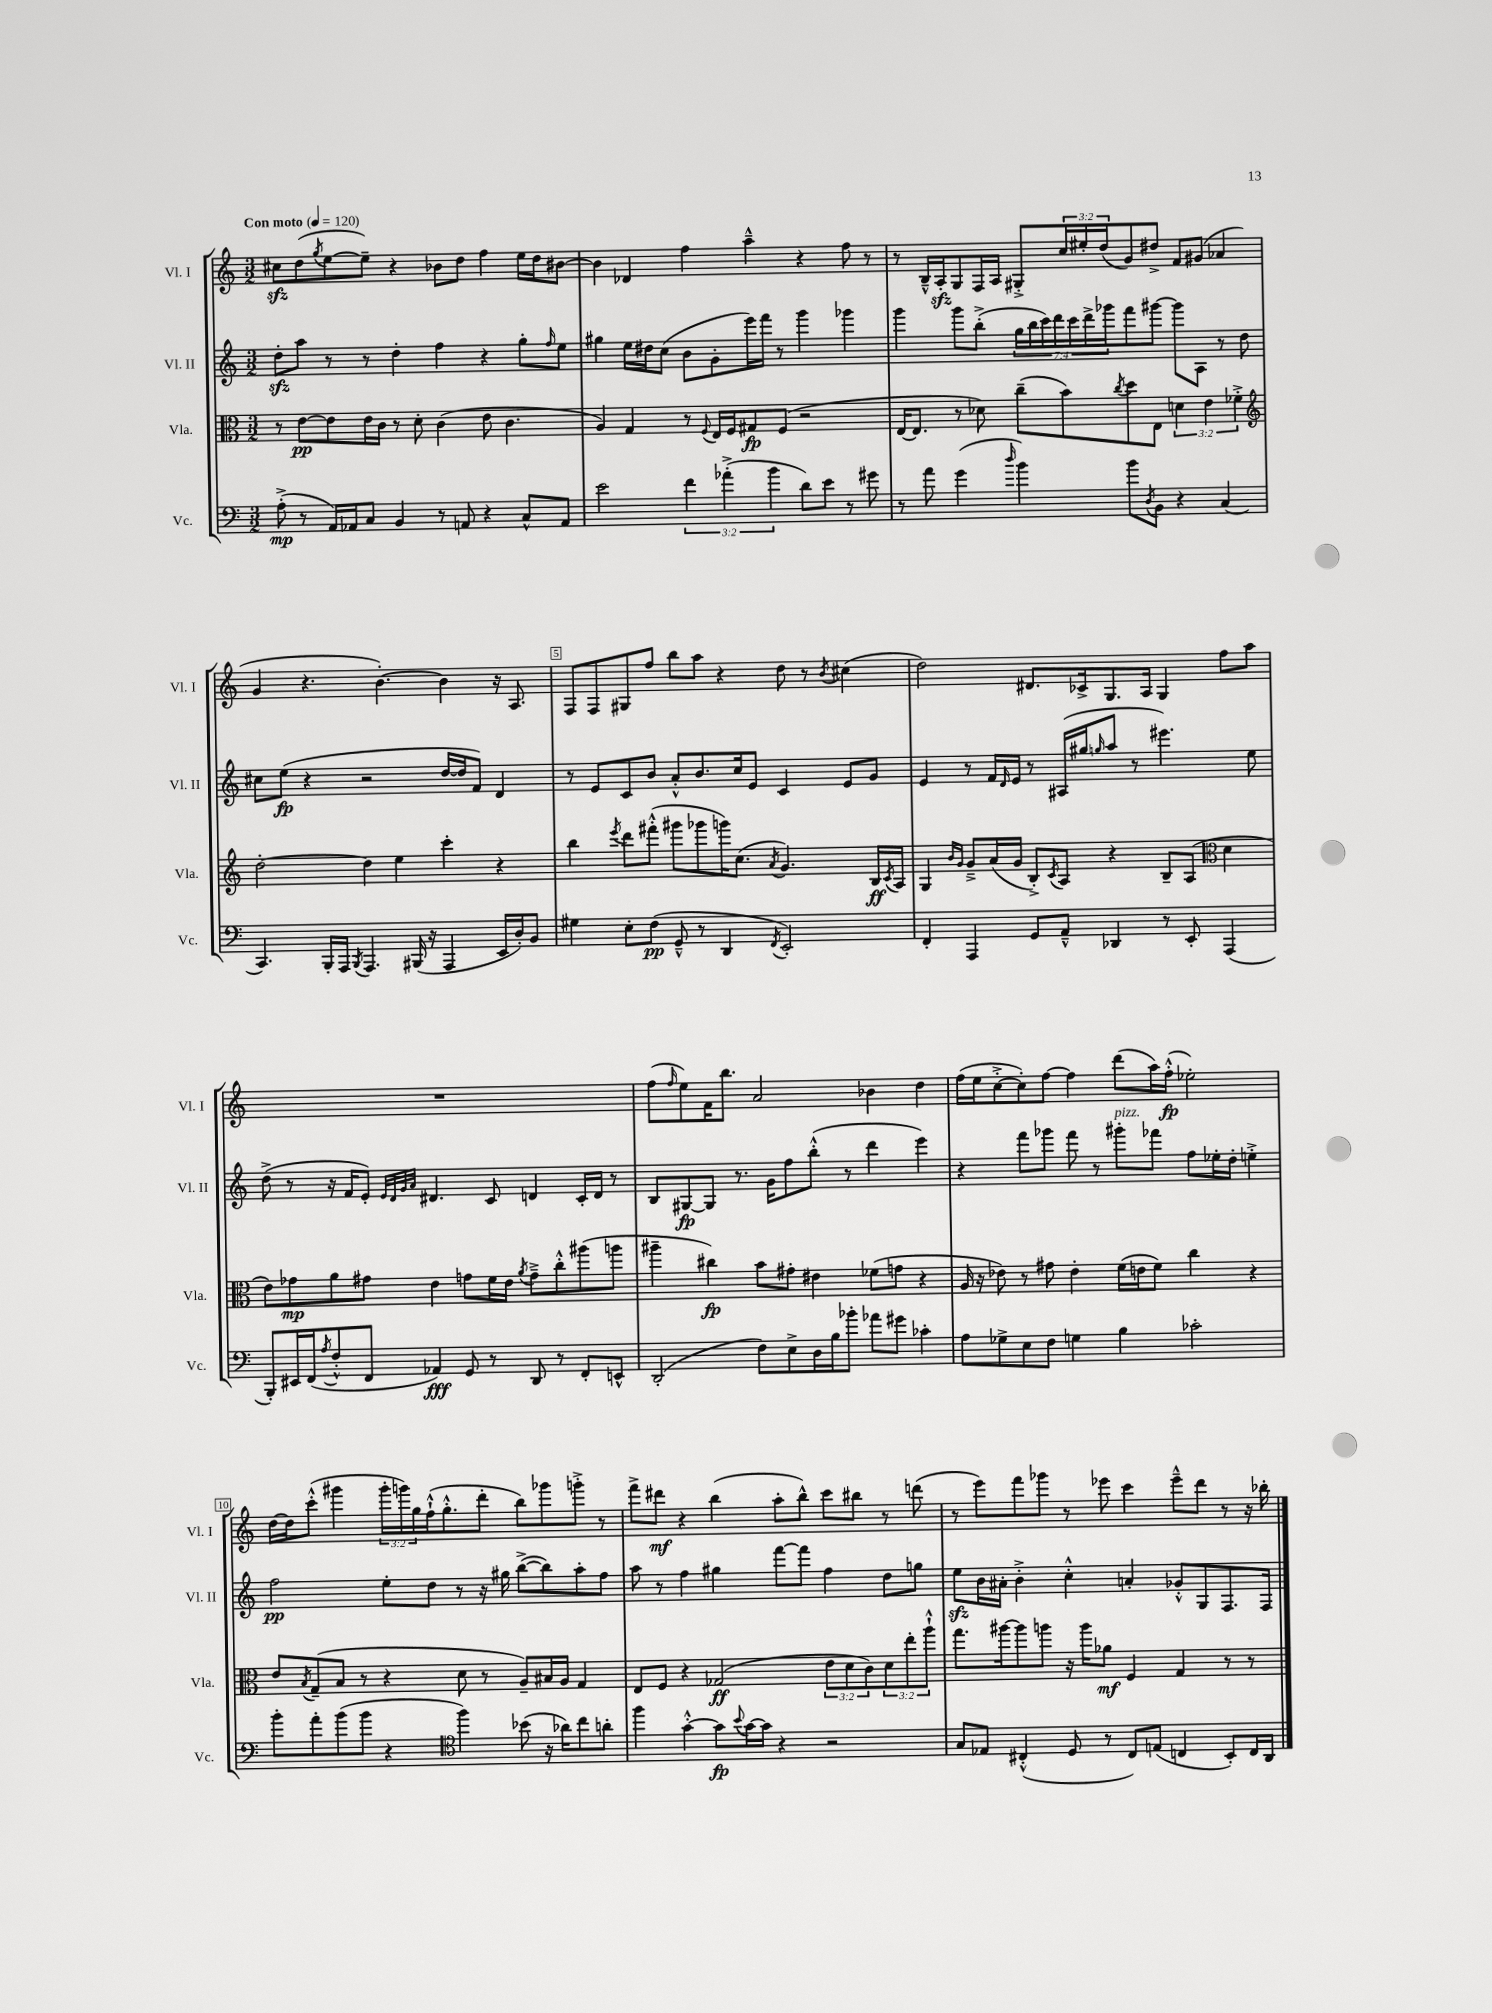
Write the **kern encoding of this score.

**kern	**dynam	**kern	**dynam	**kern	**dynam	**kern	**dynam
*part4	*part4	*part3	*part3	*part2	*part2	*part1	*part1
*staff4	*staff4	*staff3	*staff3	*staff2	*staff2	*staff1	*staff1
*I"Vc.	*	*I"Vla.	*	*I"Vl. II	*	*I"Vl. I	*
*I'Vc.	*	*I'Vla.	*	*I'Vl. II	*	*I'Vl. I	*
*clefF4	*	*clefC3	*	*clefG2	*	*clefG2	*
*k[]	*	*k[]	*	*k[]	*	*k[]	*
*M3/2	*	*M3/2	*	*M3/2	*	*M3/2	*
*MM120	*	*MM120	*	*MM120	*	*MM120	*
=1	=1	=1	=1	=1	=1	=1	=1
!	!	!	!	!	!	!LO:TX:a:B:t=Con moto	!
(8A'^\	mp	8r	.	8ddzz'\L	.	8cc#Xzz\L	.
8r	.	[8e\L	pp	8aa\J	.	(8dd\	.
.	.	.	.	.	.	8qgg/	.
16AA/LL)	.	8e\]	.	8r	.	[8ee\	.
16AA-X/J	.	.	.	.	.	.	.
8C/J	.	16e\L	.	8r	.	8ee~\J])	.
.	.	16c\JJ	.	.	.	.	.
4BB/	.	8r	.	4dd'\	.	4r	.
.	.	8d'\	.	.	.	.	.
8r	.	(4c\	.	4ff\	.	8b-X\L	.
8AAn/	.	.	.	.	.	8dd\J	.
4r	.	8e\	.	4r	.	4ff\	.
.	.	4.c\	.	.	.	.	.
8C^^/L	.	.	.	8gg'\L	.	16ee\LL	.
.	.	.	.	.	.	16dd\J	.
.	.	.	.	16qqff/	.	.	.
8AA/J	.	.	.	8ee\J	.	[8b#X\J	.
=2	=2	=2	=2	=2	=2	=2	=2
2e\	.	4A/)	.	4gg#X\	.	4b#\]	.
.	.	4G/	.	16ee\LL	.	4d-X/	.
.	.	.	.	16dd#X\J	.	.	.
.	.	.	.	(8cc\J	.	.	.
6f\	.	8r	.	8b\L	.	4ff\	.
.	.	8qqF/	.	.	.	.	.
.	.	16E/LL	.	8g'\	.	.	.
(6a-X'^\	.	.	.	.	.	.	.
.	.	16F/J	.	.	.	.	.
.	.	8G#X/	fp	16eee\L)	.	4aa~^^\	.
.	.	.	.	16fff\JJ	.	.	.
6b\	.	.	.	.	.	.	.
.	.	(8F/J	.	8r	.	.	.
8d\L)	.	2r	.	4ggg\	.	4r	.
8e\J	.	.	.	.	.	.	.
8r	.	.	.	4ggg-X\	.	8ff\	.
8g#X\	.	.	.	.	.	8r	.
=3	=3	=3	=3	=3	=3	=3	=3
8r	.	[16E/KL	.	4ggg\	.	8r	.
.	.	8.E/J]	.	.	.	.	.
8a\	.	.	.	.	.	16B~^^/LL	.
.	.	.	.	.	.	16Azz'/J	.
(4g\	.	8r	.	8ggg\L	.	8G/	.
.	.	8d-X\)	.	(8bb'^\J	.	16F/L	.
.	.	.	.	.	.	16A/JJ	.
16qqdd/	.	.	.	.	.	.	.
4b\)	.	(8cc~\L	.	28gg\LL	.	8G#X'^/L	.
.	.	.	.	28bb\	.	.	.
.	.	.	.	28ccc\)	.	.	.
.	.	.	.	28ddd\	.	.	.
.	.	8b\)	.	.	.	24cc/L	.
.	.	.	.	28ccc\	.	.	.
.	.	.	.	.	.	24ee#X'/	.
.	.	.	.	28ddd^\	.	.	.
.	.	.	.	.	.	(24dd/J	.
.	.	.	.	28ggg-X\J	.	.	.
.	.	8qcc/	.	.	.	.	.
8b\L	.	8dd\	.	8fff\	.	8g/)	.
8qD/	.	.	.	.	.	.	.
8BB\J	.	8E\J	.	[8ggg#X\J	.	8dd#X^/J	.
4r	.	6dn\	.	8ggg#\L]	.	8f/L	.
.	.	.	.	8A\J	.	(8g#X/J	.
.	.	6e\	.	.	.	.	.
(4C/	.	.	.	8r	.	4a-X/	.
.	.	6f-X'^\	.	.	.	.	.
.	.	.	.	8dd\	.	.	.
!!LO:LB:g=z
=4	=4	=4	=4	=4	=4	=4	=4
*	*	*clefG2	*	*	*	*	*
4.CC/)	.	[2dd'\	.	8cc#X\L	.	4g/	.
.	.	.	.	(8ee\J	fp	.	.
.	.	.	.	4r	.	4.r	.
16BBB'/LL	.	.	.	.	.	.	.
16AAA/JJ	.	.	.	.	.	.	.
8qBBB/	.	.	.	.	.	.	.
4.AAA/	.	4dd\]	.	2r	.	.	.
.	.	.	.	.	.	[4.b'\)	.
.	.	4ee\	.	.	.	.	.
(16BBB#X/	.	.	.	.	.	.	.
16r	.	.	.	.	.	.	.
4AAA/	.	4ccc'\	.	[16dd/LL	.	4b\]	.
.	.	.	.	16dd/J]	.	.	.
.	.	.	.	8f/J)	.	.	.
16EE/LL	.	4r	.	4d/	.	16r	.
16D'/J)	.	.	.	.	.	8.A/	.
8BB/J	.	.	.	.	.	.	.
=5	=5	=5	=5	=5	=5	=5	=5
4G#X\	.	4bb\	.	8r	.	8F/L	.
.	.	.	.	8e/L	.	8F/	.
.	.	8qeee/	.	.	.	.	.
8E'\L	.	8ddd\L	.	8c/	.	8G#X/	.
(8F\J	pp	(8fff#X'^^\J	.	8b/J	.	8ff/J	.
8GG~^^/	.	8ggg#X\L	.	8a'^^/L	.	8bb\L	.
8r	.	8ggg-X\	.	8.b/	.	8aa\J	.
4DD/	.	16gggn\K)	.	.	.	4r	.
.	.	(8.cc\J	.	16cc/k	.	.	.
.	.	.	.	8e/J	.	.	.
8qFF/	.	8qa/	.	.	.	.	.
2EE'/)	.	4.g/)	.	4c/	.	8dd\	.
.	.	.	.	.	.	8r	.
.	.	.	.	.	.	8qb/	.
.	.	.	.	8e/L	.	(4cc#X\	.
.	.	16B/LL	ff	8g/J	.	.	.
.	.	8qc/	.	.	.	.	.
.	.	16A/JJ	.	.	.	.	.
=6	=6	=6	=6	=6	=6	=6	=6
4FF'/	.	4G/	.	4e/	.	2dd\)	.
.	.	16qqb/LL	.	.	.	.	.
.	.	16qqg/JJ	.	.	.	.	.
4AAA/	.	8g~^/L	.	8r	.	.	.
.	.	(16a/L	.	16f/LL	.	.	.
.	.	.	.	16qqd/	.	.	.
.	.	16g/JJ	.	16e/JJ	.	.	.
8GG/L	.	8B'^/L)	.	8r	.	8.d#X/L	.
.	.	8qc/	.	.	.	.	.
8AA~^^/J	.	8A/J	.	(16A#X/LL	.	.	.
.	.	.	.	16gg#X/J	.	16c-X^/k	.
.	.	.	.	16qqggn/	.	.	.
4DD-X/	.	4r	.	8aa/J	.	8.G/	.
.	.	.	.	8r	.	.	.
.	.	.	.	.	.	16A/Jk	.
8r	.	8B~/L	.	4.eee#X\)	.	4G/	.
8EE'/	.	(8A/J	.	.	.	.	.
*	*	*clefC3	*	*	*	*	*
(4AAA/	.	4d\	.	.	.	8ff\L	.
.	.	.	.	8ee\	.	8aa\J	.
!!LO:LB:g=z
=7	=7	=7	=7	=7	=7	=7	=7
8BBB'/L)	.	8e\L)	.	(8dd^\	.	1.r	.
16EE#X/L	.	8g-X\	mp	8r	.	.	.
(16FF/J	.	.	.	.	.	.	.
8qA/	.	.	.	.	.	.	.
8F'^^/	.	8a\	.	16r	.	.	.
.	.	.	.	16f/KL	.	.	.
8FF/J	.	8g#X\J	.	8e'/J)	.	.	.
.	.	.	.	32qqe/LLL	.	.	.
.	.	.	.	32qqd/	.	.	.
.	.	.	.	32qqg/	.	.	.
.	.	.	.	32qqa/JJJ	.	.	.
4AA-X/)	fff	4e\	.	4.d#X/	.	.	.
8GG/	.	8gn\L	.	.	.	.	.
8r	.	16f\L	.	8c/	.	.	.
.	.	16e\JJ	.	.	.	.	.
.	.	8qa/	.	.	.	.	.
8DD/	.	8g~^\L	.	4dn/	.	.	.
8r	.	8cc'^^\	.	.	.	.	.
8FF'/L	.	(8aa#X\	.	16c'/LL	.	.	.
.	.	.	.	16d/JJ	.	.	.
8EEn^^/J	.	8aan\J	.	8r	.	.	.
=8	=8	=8	=8	=8	=8	=8	=8
(2DD'/	.	4aa#X~\	.	8B/L	.	(8ff\L	.
.	.	.	.	.	.	16qqff/	.
.	.	.	.	[8G#X/	fp	8ee\)	.
.	.	4cc#X\)	fp	8G#/J]	.	16f\K	.
.	.	.	.	.	.	8.bb\J	.
.	.	.	.	8.r	.	.	.
8F\L)	.	8b\L	.	.	.	2a/	.
.	.	.	.	16g\KL	.	.	.
8E^\	.	8g#X'\J	.	8ff\	.	.	.
16D\L	.	4e#X\	.	(8bb'^^\J	.	.	.
16B\J	.	.	.	.	.	.	.
8b-X'\J	.	.	.	8r	.	.	.
8a-X\L	.	(8f-X\L	.	4ddd\	.	4b-X\	.
8g#X\J	.	8gn\J	.	.	.	.	.
4c-X'\	.	4r	.	4eee\)	.	4dd\	.
=9	=9	=9	=9	=9	=9	=9	=9
8A\L	.	16A/	.	4r	.	(16ff\LL	.
.	.	16r	.	.	.	16ee\J	.
8G-X^\	.	8e-X\)	.	.	.	[8cc'^\	.
8E\	.	8r	.	8fff\L	.	8cc'\])	.
8F\J	.	8g#X\	.	8ggg-X\J	.	[8ff\J	.
4Gn\	.	4e-'\	.	8fff\	.	4ff\]	.
.	.	.	.	8r	.	.	.
!	!	!	!	!LO:TX:a:i:t=pizz.	!	!	!
4B\	.	(16f\LL	.	8ggg#X'\L	.	(8ddd\L	.
.	.	16en\J	.	.	.	.	.
.	.	8f\J)	.	8fff-X\J	.	16aa\L)	.
.	.	.	.	.	.	(16ff'^^\JJ	fp
2c-X'\	.	4cc\	.	8ff\L	.	2ee-X'\)	.
.	.	.	.	16ee-X'\L	.	.	.
.	.	.	.	16dd'\JJ	.	.	.
.	.	4r	.	4een'^\	.	.	.
!!LO:LB:g=z
=10	=10	=10	=10	=10	=10	=10	=10
8b'\L	.	8e/L	.	2ff\	pp	[16dd\LL	.
.	.	.	.	.	.	16dd\J]	.
.	.	8qB/	.	.	.	.	.
8a'\	.	(8G~/	.	.	.	(8ccc'^^\J	.
(8b\	.	8B/J	.	.	.	4ggg#X\	.
8b\J	.	8r	.	.	.	.	.
4r	.	4r	.	8ee'\L	.	24ggg#'\LL	.
.	.	.	.	.	.	24gggn\)	.
.	.	.	.	.	.	24gg\	.
.	.	.	.	8dd\J	.	(16ff`^^\J	.
.	.	.	.	.	.	8.gg'^^\	.
*clefC4	*	*	*	*	*	*	*
4ff\)	.	8d\	.	8r	.	.	.
.	.	8r	.	16r	.	8ddd'\J	.
.	.	.	.	16gg#X\	.	.	.
(8b-X\	.	8A~/L)	.	([8bb^\L	.	8bb\L)	.
16r	.	16B#X/L	.	8bb\])	.	8ggg-X\	.
16a-X\KL)	.	16A/JJ	.	.	.	.	.
8cc\	.	4G/	.	8aa'\	.	8gggn'^\J	.
8an'\J	.	.	.	8ff\J	.	8r	.
=11	=11	=11	=11	=11	=11	=11	=11
4ff\	.	8E/L	.	8aa\	.	8fff^\L	.
.	.	8F/J	.	8r	.	8ddd#X\J	mf
[4g'^^\	.	4r	.	4ff\	.	4r	.
8g\L]	fp	(2G-X/	ff	4gg#X\	.	(4bb\	.
8qqb/	.	.	.	.	.	.	.
[16g\L	.	.	.	.	.	.	.
16g\JJ]	.	.	.	.	.	.	.
4r	.	.	.	[8fff\L	.	8aa'\L	.
.	.	.	.	8fff\J]	.	8bb^^\J)	.
2r	.	12e\L	.	4ff\	.	8ccc\L	.
.	.	12d\	.	.	.	.	.
.	.	.	.	.	.	8bb#X\J	.
.	.	12c\)	.	.	.	.	.
.	.	12d\	.	8dd\L	.	8r	.
.	.	12ee'\	.	.	.	.	.
.	.	.	.	8ggn\J	.	(8dddn\	.
.	.	12aa`^^\J	.	.	.	.	.
=12	=12	=12	=12	=12	=12	=12	=12
8G/L	.	8.gg\L	.	8eezz\L	.	8r	.
8E-X/J	.	.	.	16b\L	.	8eee\L)	.
.	.	[16aa#X\k	.	16a#X'\JJ	.	.	.
(4C#X'^^/	.	8aa#\]	.	4b'^\	.	8fff\	.
.	.	8aan\J	.	.	.	8ggg-X\J	.
8D/	.	16r	.	4cc'^^\	.	8r	.
.	.	16aa\KL	.	.	.	.	.
8r	.	8a-X\J	mf	.	.	8eee-X\	.
8C#/L)	.	4F/	.	4an'/	.	4ccc\	.
(8En/J	.	.	.	.	.	.	.
4Cn/	.	4G/	.	8g-X'^^/L	.	8eee-~^^\L	.
.	.	.	.	8G/	.	8ddd\J	.
8BB'/L)	.	8r	.	8.F/	.	8r	.
16C/L	.	8r	.	.	.	16r	.
16AA/JJ	.	.	.	16F/Jk	.	16bb-X'\	.
==	==	==	==	==	==	==	==
*-	*-	*-	*-	*-	*-	*-	*-
